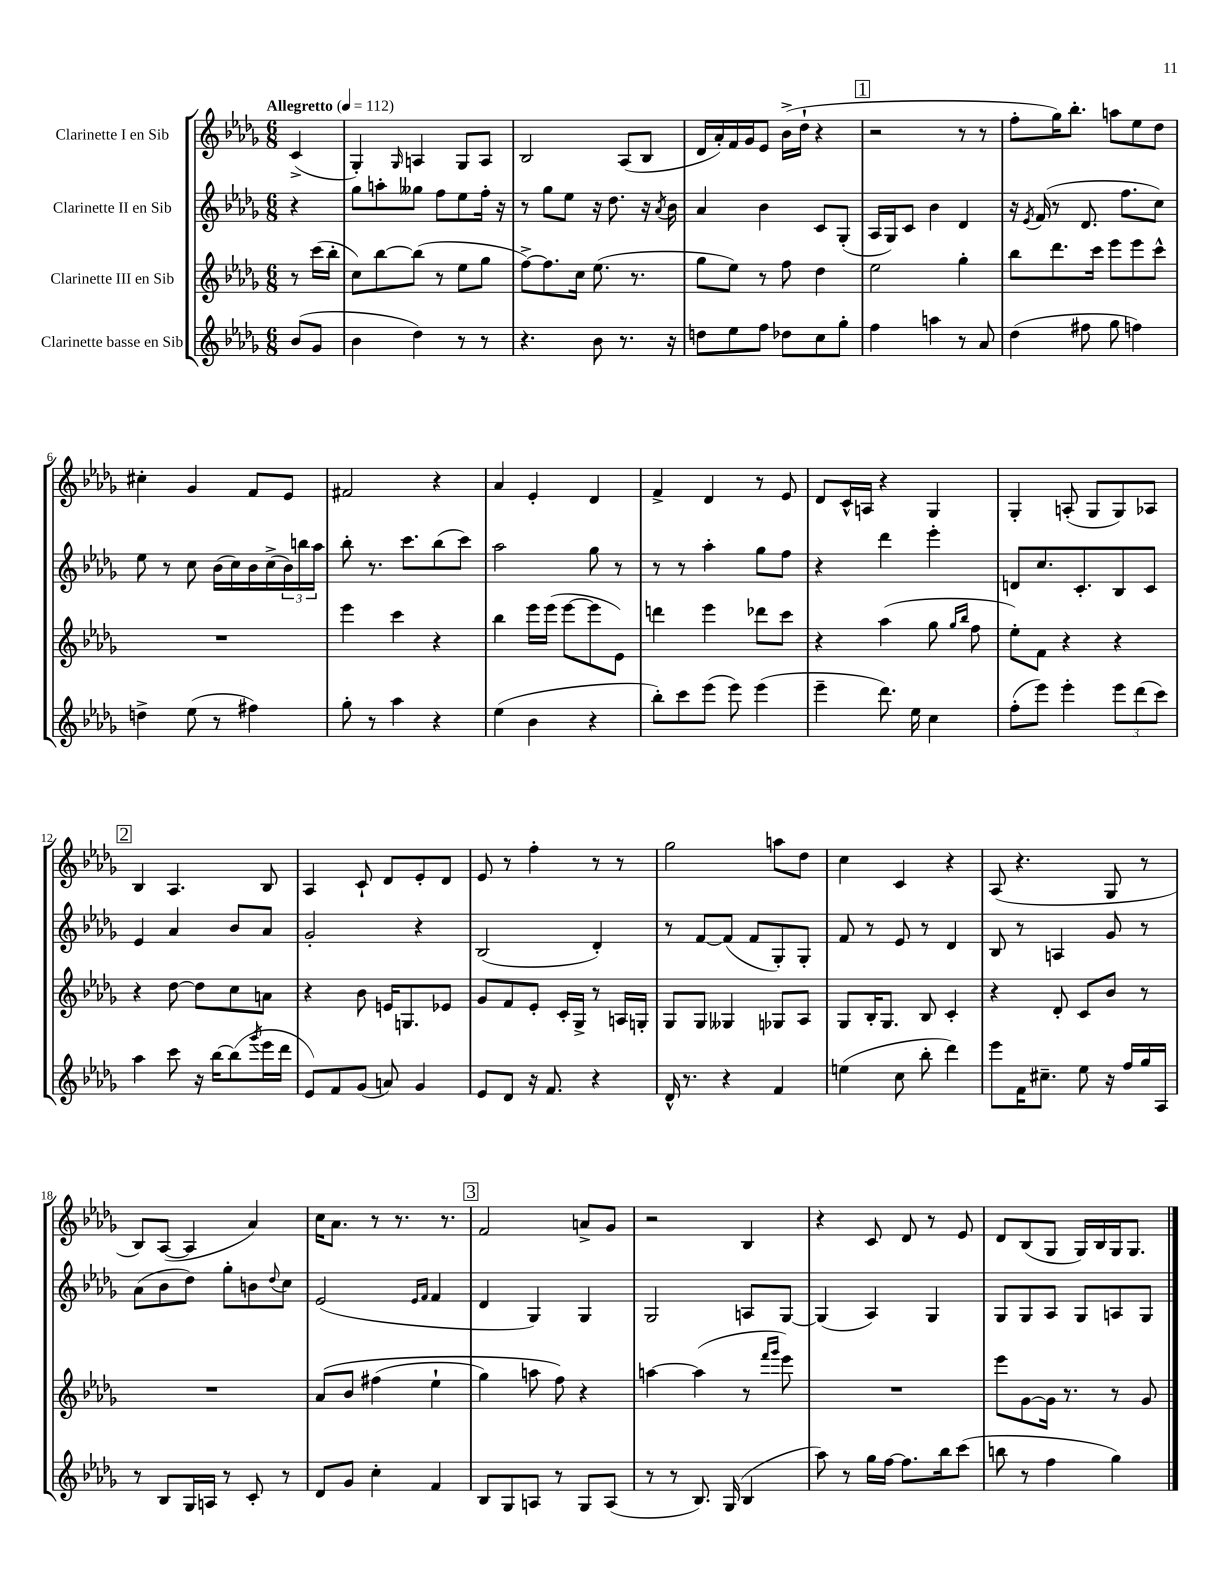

**kern	**kern	**kern	**kern
*staff4	*staff3	*staff2	*staff1
*clefG2	*clefG2	*clefG2	*clefG2
*k[b-e-a-d-g-]	*k[b-e-a-d-g-]	*k[b-e-a-d-g-]	*k[b-e-a-d-g-]
*M6/8	*M6/8	*M6/8	*M6/8
*MM112	*MM112	*MM112	*MM112
(8b-	8r	4r	(4c^
8g-	(16ccc	.	.
.	16bb-'	.	.
=	=	=	=
4b-	8cc)	8gg-	4G-')
.	[8bb-	8aa'	.
.	.	.	16qqG-
4dd-)	(8bb-]	8gg--	4A
.	8r	8ff	.
8r	8ee-	8ee-	8G-
8r	8gg-	16ff'	8A
.	.	16r	.
=	=	=	=
4.r	[8ff^)	8r	2B-
.	8.ff]	8gg-	.
.	.	8ee-	.
.	16cc	.	.
8b-	(8.ee-	16r	.
.	.	8.dd-	.
8.r	.	.	(8A-
.	8.r	.	.
.	.	16r	8B-
.	.	8qa-	.
16r	.	16b-	.
=	=	=	=
8dd	8gg-	4a-	16d-
.	.	.	16a-')
8ee-	8ee-)	.	16f
.	.	.	16g-
8ff	8r	4b-	8e-
8dd-	8ff	.	(16b-^
.	.	.	16dd-`
8cc	4dd-	8c	4r
8gg-'	.	(8G-'	.
=	=	=	=
4ff	2ee-	16A-	2r
.	.	16G-)	.
.	.	8c	.
4aa	.	4b-	.
8r	4gg-'	4d-	8r
8a-	.	.	8r
=	=	=	=
(4dd-	8bb-	16r	8ff'
.	.	8qe-	.
.	.	(16f	.
.	8.ddd-	8r	16gg-)
.	.	.	8.bb-'
8ff#	.	8.d-	.
.	16ccc	.	.
8gg-	8eee-	.	8aa
.	.	8.ff	.
4ff)	8eee-	.	8ee-
.	8ccc^^	8cc)	8dd-
=	=	=	=
4dd^	2.r	8ee-	4cc#'
.	.	8r	.
(8ee-	.	8cc	4g-
8r	.	(16b-	.
.	.	16cc)	.
4ff#)	.	16b-	8f
.	.	(16cc^	.
.	.	24b-)	8e-
.	.	24bb	.
.	.	24aa-	.
=	=	=	=
8gg-'	4eee-	8bb-'	2f#
8r	.	8.r	.
4aa-	4ccc	.	.
.	.	8.ccc	.
4r	4r	(8bb-	4r
.	.	8ccc)	.
=	=	=	=
(4ee-	4bb-	2aa-	4a-
4b-	16eee-	.	4e-'
.	(16eee-	.	.
.	[8eee-	.	.
4r	8eee-]	8gg-	4d-
.	8e-)	8r	.
=	=	=	=
8bb-')	4ddd	8r	4f^
8ccc	.	8r	.
(8eee-	4eee-	4aa-'	4d-
8eee-)	.	.	.
(4eee-	8ddd-	8gg-	8r
.	8ccc	8ff	8e-
=	=	=	=
4eee-~	4r	4r	8d-
.	.	.	16c^^
.	.	.	16A
8.ddd-)	(4aa-	4ddd-	4r
16ee-	.	.	.
4cc	8gg-	4eee-'	4G-
.	16qqgg-	.	.
.	16qqbb-	.	.
.	8ff	.	.
=	=	=	=
(8ff'	8ee-')	8d	4G-'
8eee-)	8f	8.cc	.
4eee-'	4r	.	(8A'
.	.	8.c'	.
.	.	.	8G-
12eee-	4r	8B-	8G-)
(12ddd-	.	.	.
.	.	8c	8A-
12ccc)	.	.	.
=	=	=	=
4aa-	4r	4e-	4B-
8ccc	[8dd-	4a-	4.A-
16r	8dd-]	.	.
[16bb-	.	.	.
(8bb-]	8cc	8b-	.
8qggg-	.	.	.
16eee-	8a	8a-	8B-
16ddd-	.	.	.
=	=	=	=
8e-)	4r	2g-'	4A-
8f	.	.	.
(8g-	8b-	.	8c`
8a)	16e	.	8d-
.	8.G	.	.
4g-	.	4r	8e-'
.	8e-	.	8d-
=	=	=	=
8e-	8g-	(2B-	8e-
8d-	8f	.	8r
16r	8e-'	.	4ff'
8.f	.	.	.
.	16c'	.	.
.	16G-^	.	.
4r	8r	4d-')	8r
.	16A	.	8r
.	16G'	.	.
=	=	=	=
16d-^^	8G-	8r	2gg-
8.r	.	.	.
.	8G-	[8f	.
4r	4G--	(8f]	.
.	.	8f	.
4f	8G-	8G-')	8aa
.	8A-	8G-'	8dd-
=	=	=	=
(4ee	8G-	8f	4cc
.	16B-'	8r	.
.	8.G-	.	.
8cc	.	8e-	4c
8bb-'	8B-	8r	.
4ddd-)	4c'	4d-	4r
=	=	=	=
8eee-	4r	8B-	(8A-
16f	.	8r	4.r
8.cc#~	.	.	.
.	8d-'	4A	.
8ee-	8c	.	.
16r	8b-	8g-	8G-
16ff	.	.	.
16gg-	8r	8r	8r
16A-	.	.	.
=	=	=	=
8r	2.r	(8a-	8B-)
8B-	.	8b-	([8A-
16G-	.	8dd-)	4A-]
16A	.	.	.
8r	.	8gg-'	.
8c'	.	8b	4a-)
.	.	8qqdd-	.
8r	.	8cc	.
=	=	=	=
8d-	&(8a-	(2e-	16cc
.	.	.	8.a-
8g-	8b-	.	.
4cc'	(4ff#	.	8r
.	.	.	8.r
.	.	16qqe-	.
.	.	16qqf	.
4f	4ee-`	4f	.
.	.	.	8.r
=	=	=	=
8B-	4gg-)	4d-	2f
8G-	.	.	.
8A	8aa	4G-)	.
8r	8ff&)	.	.
8G-	4r	4G-	8a^
(8A	.	.	8g-
=	=	=	=
8r	[4aa	2G-	2r
8r	.	.	.
8.B-)	(4aa]	.	.
(16G-	.	.	.
4B-	8r	8A	4B-
.	16qqfff	.	.
.	16qqggg-	.	.
.	8eee-)	[8G-	.
=	=	=	=
8aa-)	2.r	(4G-]	4r
8r	.	.	.
16gg-	.	4A-)	8c
[16ff	.	.	.
8.ff]	.	.	8d-
.	.	4G-	8r
16bb-	.	.	.
(8ccc	.	.	8e-
=	=	=	=
8bb	8eee-	8G-	8d-
8r	[8g-	8G-	(8B-
4ff	16g-]	8A-	8G-
.	8.r	.	.
.	.	8G-	16G-)
.	.	.	16B-
4gg-)	8r	8A	16G-
.	.	.	8.G-
.	8g-	8G-	.
==	==	==	==
*-	*-	*-	*-
